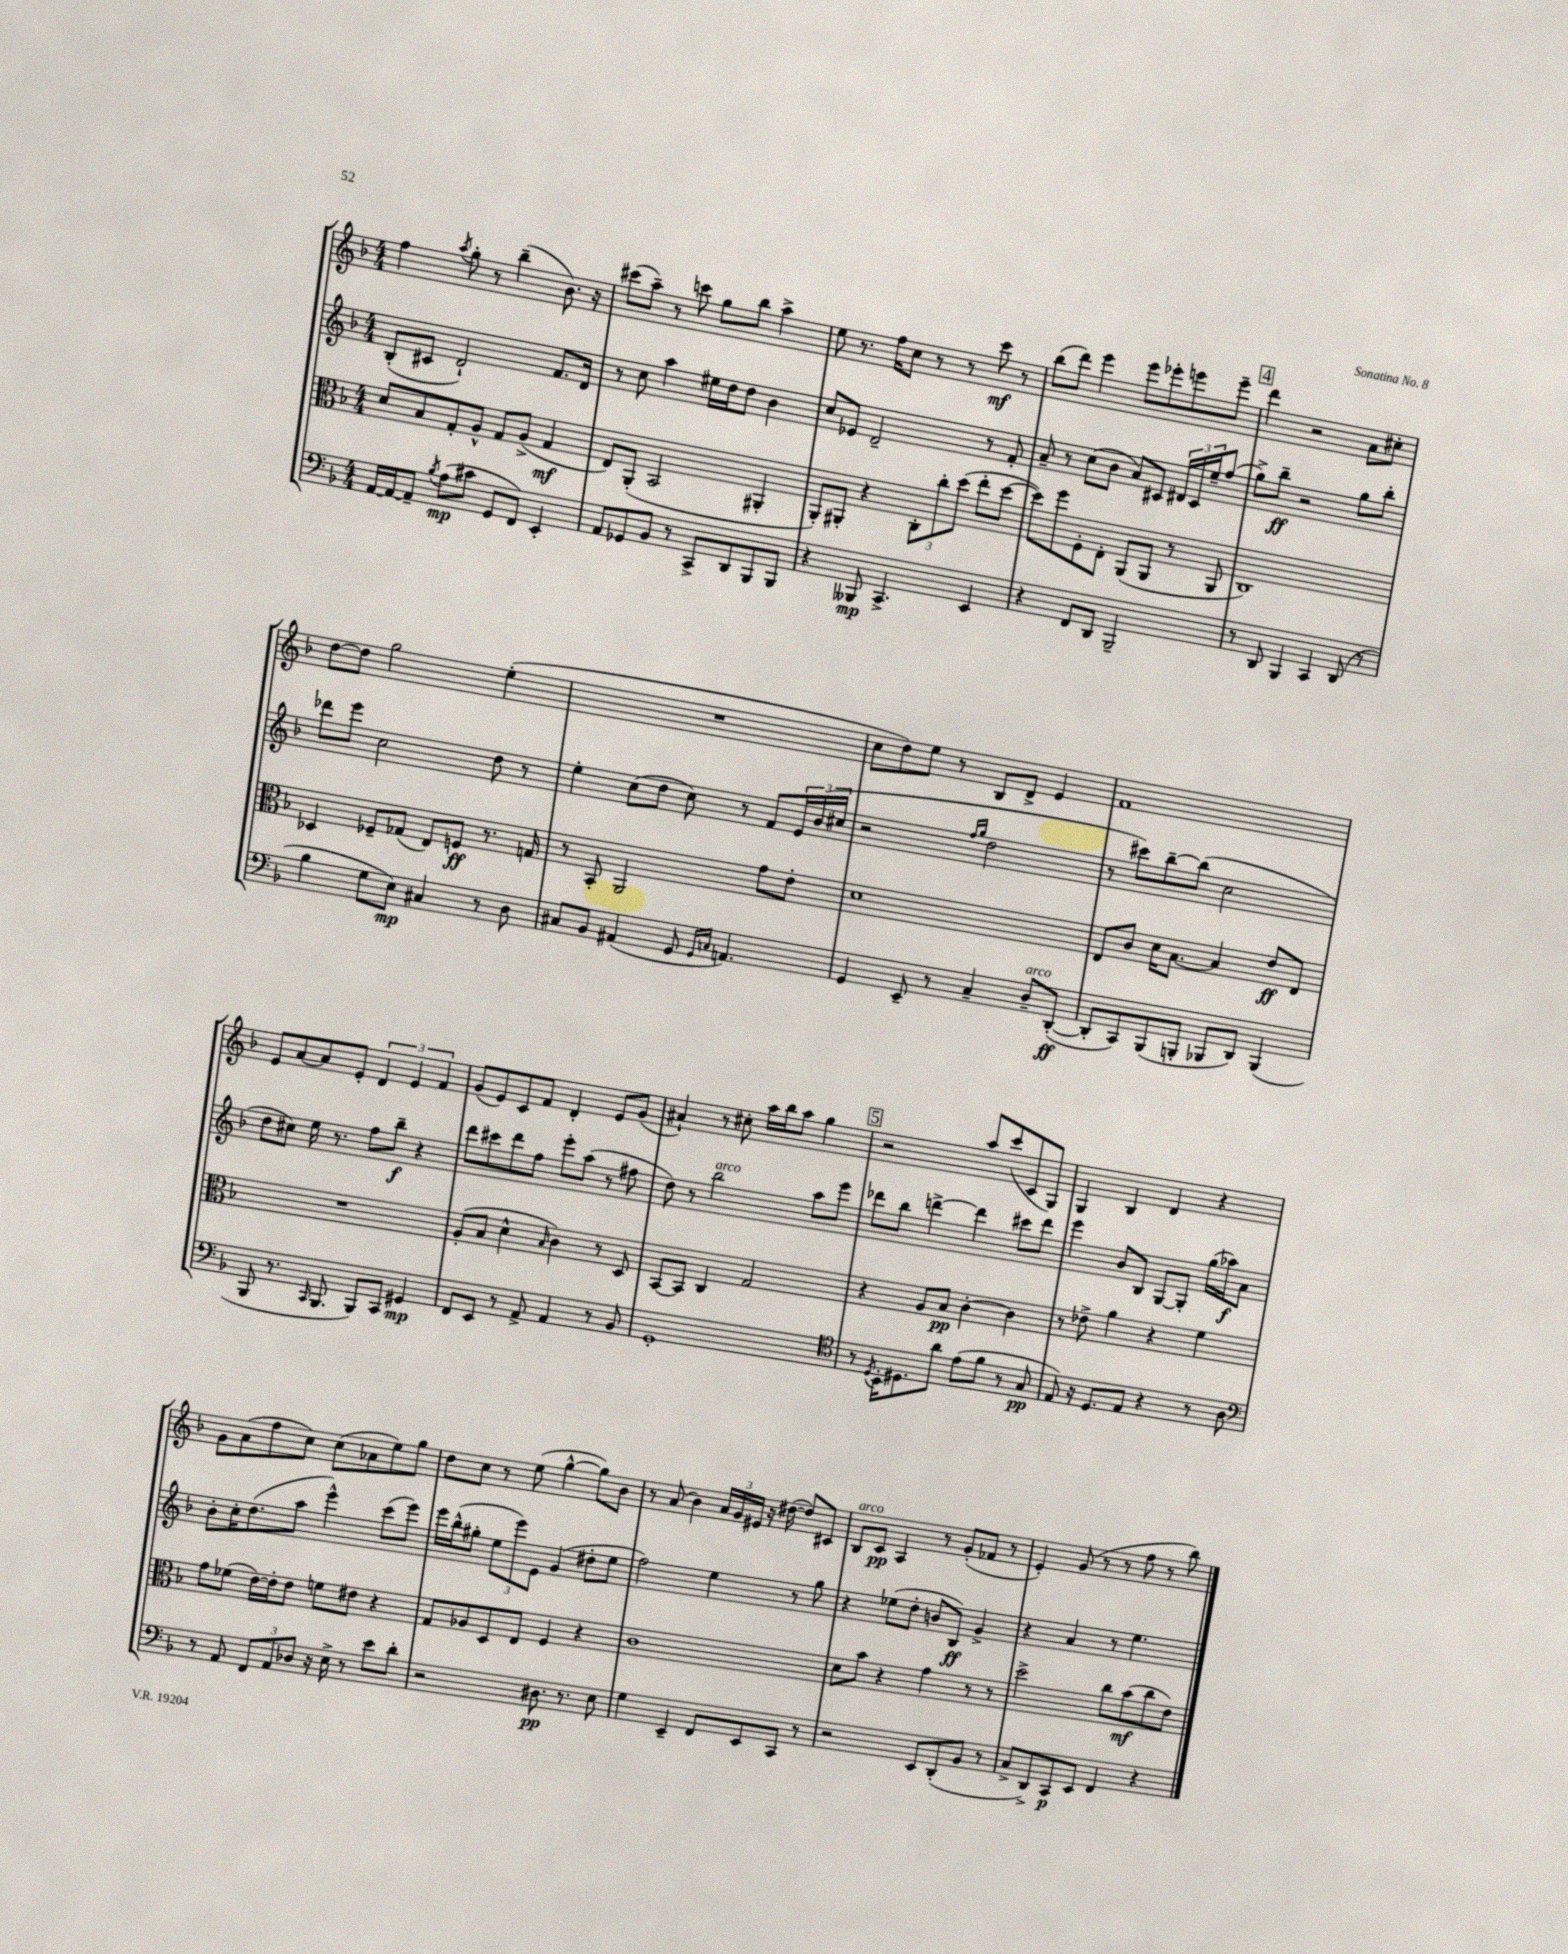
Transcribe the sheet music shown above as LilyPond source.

<<
\new StaffGroup <<
\new Staff = "s0" {
    \clef treble \key f \major \numericTimeSignature \time 4/4
    f''4 \acciaccatura { a''8 } g''8-. r8 bes''4--( bes'8.) r16 |
    cis'''8( a''8--) r8 c'''8 g''8 bes''8 a''4-> |
    e''8 r8. f''16 c''8 r8 r8 c'''8\mf r8 |
    bes''8( d'''8) e'''4 e'''8 ees'''8-. e'''8 e'''8-- |
    \mark \markup { \box "4" } d'''4 r2 a'8 cis''8-. |
    d''8~ d''8 g''2 e''4-.( |
    R1 |
    c''8 d''8) e''8 r8 bes8 d'8-> e'4 |
    f'1 |
    e'8 a'8~ a'8 e'8-. \tuplet 3/2 { d'4 e'4 f'4 } |
    g'8( e'8) c'8 f'8 d'4-. e'8 g'8( |
    ais'4-!) r8 cis''8-. a''16 bes''16 a''8 g''4 |
    \mark \markup { \box "5" } r2 a''8 c'''8( c'8 g8) |
    g4 bes4 d'4 r4 |
    g'8 a'8( f''8 c''8) c''8( aes'8 e''8) g''8 |
    d''8 c''8 r8 e''8( g''4~-^ g''8) bes'8 |
    r8 a'8( bes'4) \tuplet 3/2 { a'16 g'16 eis'16 } r16 dis''16~( dis''8) cis'8 |
    bes8^\markup { \italic "arco" } c'8\pp a4 r8 g'8-.( fes'8 r8 |
    e'4-.) g'8( r8 r8 f''8 r8 bes''8) \bar "|." |
}
\new Staff = "s1" {
    \clef treble \key f \major \numericTimeSignature \time 4/4
    bes8-.( cis'8 d'2-!) f'8. d'16 |
    r8 c''8 a''4 eis''16 d''16 d''8 bes'4 |
    c''8 ees'8 d'2-- r8 f'8-. |
    a'8-- r8 c''8( bes'8 a'8) cis'8 \tuplet 3/2 { dis'16 cis'16 e''16-- } f''8( |
    \mark \markup { \box "4" } g''8->) bes''8--\ff r2 g''8 bes''8-. |
    des'''8 e'''8 c''2 d''8 r8 |
    e''4-. c''8( d''8 c''8) r8 f'8 \tuplet 3/2 { e'16 bes'16( cis''16 } |
    r2 \grace { f''16 g''16 } d''2 |
    r8 cis'''8) bes''8~-- bes''8( c''2 |
    d''8 cis''8) e''16 r8. f''8 bes''8--\f r4 |
    d'''8 cis'''8 d'''8 f''8 e'''8-. a''8( r8 fis''8 |
    d''8) r8 bes''2^\markup { \italic "arco" } a''8 e'''8 |
    \mark \markup { \box "5" } des'''8 bes''8 d'''4~-> d'''4 cis'''8 d'''8 |
    e'''4 bes'8 bes8 g8~ g8-. g''16( aes''16\f) a'8 |
    bes'8-. c''16-. d''8.( a''8 e'''4-^) c'''8( e'''8) |
    e'''16 bes''16-^( gis''8-. \tuplet 3/2 { e''8 e'''8) e'8 } g'4( dis''8-. e''8 |
    f''2) e''4 r8 g''8 |
    r4 ees''8( d''8-. b'8 bes8\ff) g'4-> |
    r4 a'4 r8 e''4. \bar "|." |
}
\new Staff = "s2" {
    \clef alto \key f \major \numericTimeSignature \time 4/4
    d'8 bes8 g8-. a8-^ g8 a8->( g4\mf |
    e8) a,8-.( bes,2 ais,4-. |
    a,8-.) ais,8-. r4 \tuplet 3/2 { c8-. c''8-. d''8( } e''8-. d''8~ |
    d''8) f''8 f8-. e8-. a,8( a,8 r8 a,8 |
    \mark \markup { \box "4" } c1) |
    des4 fes8-- ges8( e8) f8\ff r8. g16 |
    r8 bes,8-. a,2 g'8 e'8-. |
    d'1 |
    e8 c'8 d'16 bes8.~ bes4 e'8\ff e8 |
    R1 |
    a8-.( bes8 d'4-^ \grace { bes16 } c'4) r8 d8 |
    bes,8~ bes,8 c4 g2 |
    \mark \markup { \box "5" } r4 a8 bes8\pp c'4~-. c'4 |
    r8 ees'8-> a'4 r4 f'4 |
    g'8 fes'8( e'16~) e'16-. e'8 f'8 eis'8 r4 |
    g8 aes8 d8 e8 f4 r4 |
    c'1 |
    d'8 bes'8 r4 g'4 r8 r8 |
    d''2-> c''8 bes'8\mf( c''8 e'8) \bar "|." |
}
\new Staff = "s3" {
    \clef bass \key f \major \numericTimeSignature \time 4/4
    a,16~ a,16~ a,8-- \acciaccatura { bes8 } a8\mp( cis'8 g,8 f,8) e,4-. |
    a,8 ges,8 bes,8 r8 c,8-> d,8 bes,,8 bes,,8 |
    r4 beses,,8\mp c,4.-> e,4 |
    r4 f,8 d,8 bes,,2-- |
    \mark \markup { \box "4" } r8 d,8 bes,,4 c,4 d,8( r8 |
    bes4 g8 e8\mp) cis4 r8 d8 |
    cis8 bes,8 ais,4( g,8 \grace { g,16 c16 } a,4.) |
    g,4 e,8-- r8 c4-- d8--^\markup { \italic "arco" } d,8~-.\ff( |
    d,8-. c,8) bes,,8( b,,8-. bes,,8 d,8) bes,,4( |
    bes,,8 r8. \grace { c,16 } bes,,8. bes,,8) c,8 gis,4\mp |
    f,8 e,8 r8 a,8-> a,4 r8 bes,8 |
    g,1-. |
    \mark \markup { \box "5" } \clef tenor r8 \acciaccatura { d8 } bes,16-. dis8. a'8 e'8( f'8 r8 g8\pp |
    e8) r16 d8. e8 r4 r8 a8 |
    \clef bass r8 a,8 \tuplet 3/2 { f,8 a,8 des8 } r16 e16-> r8 e'8 d'8-. |
    r2 dis8.\pp r8. e8 |
    g4 e,4-- f,8 e,8 c,8 r8 |
    r2 e,8 d,8-.( bes,8 r8 |
    c8-> d,8->) c,8\p e,8 f,4 r4 \bar "|." |
}
>>
>>
\layout { \context { \Score \remove "Bar_number_engraver" } }
